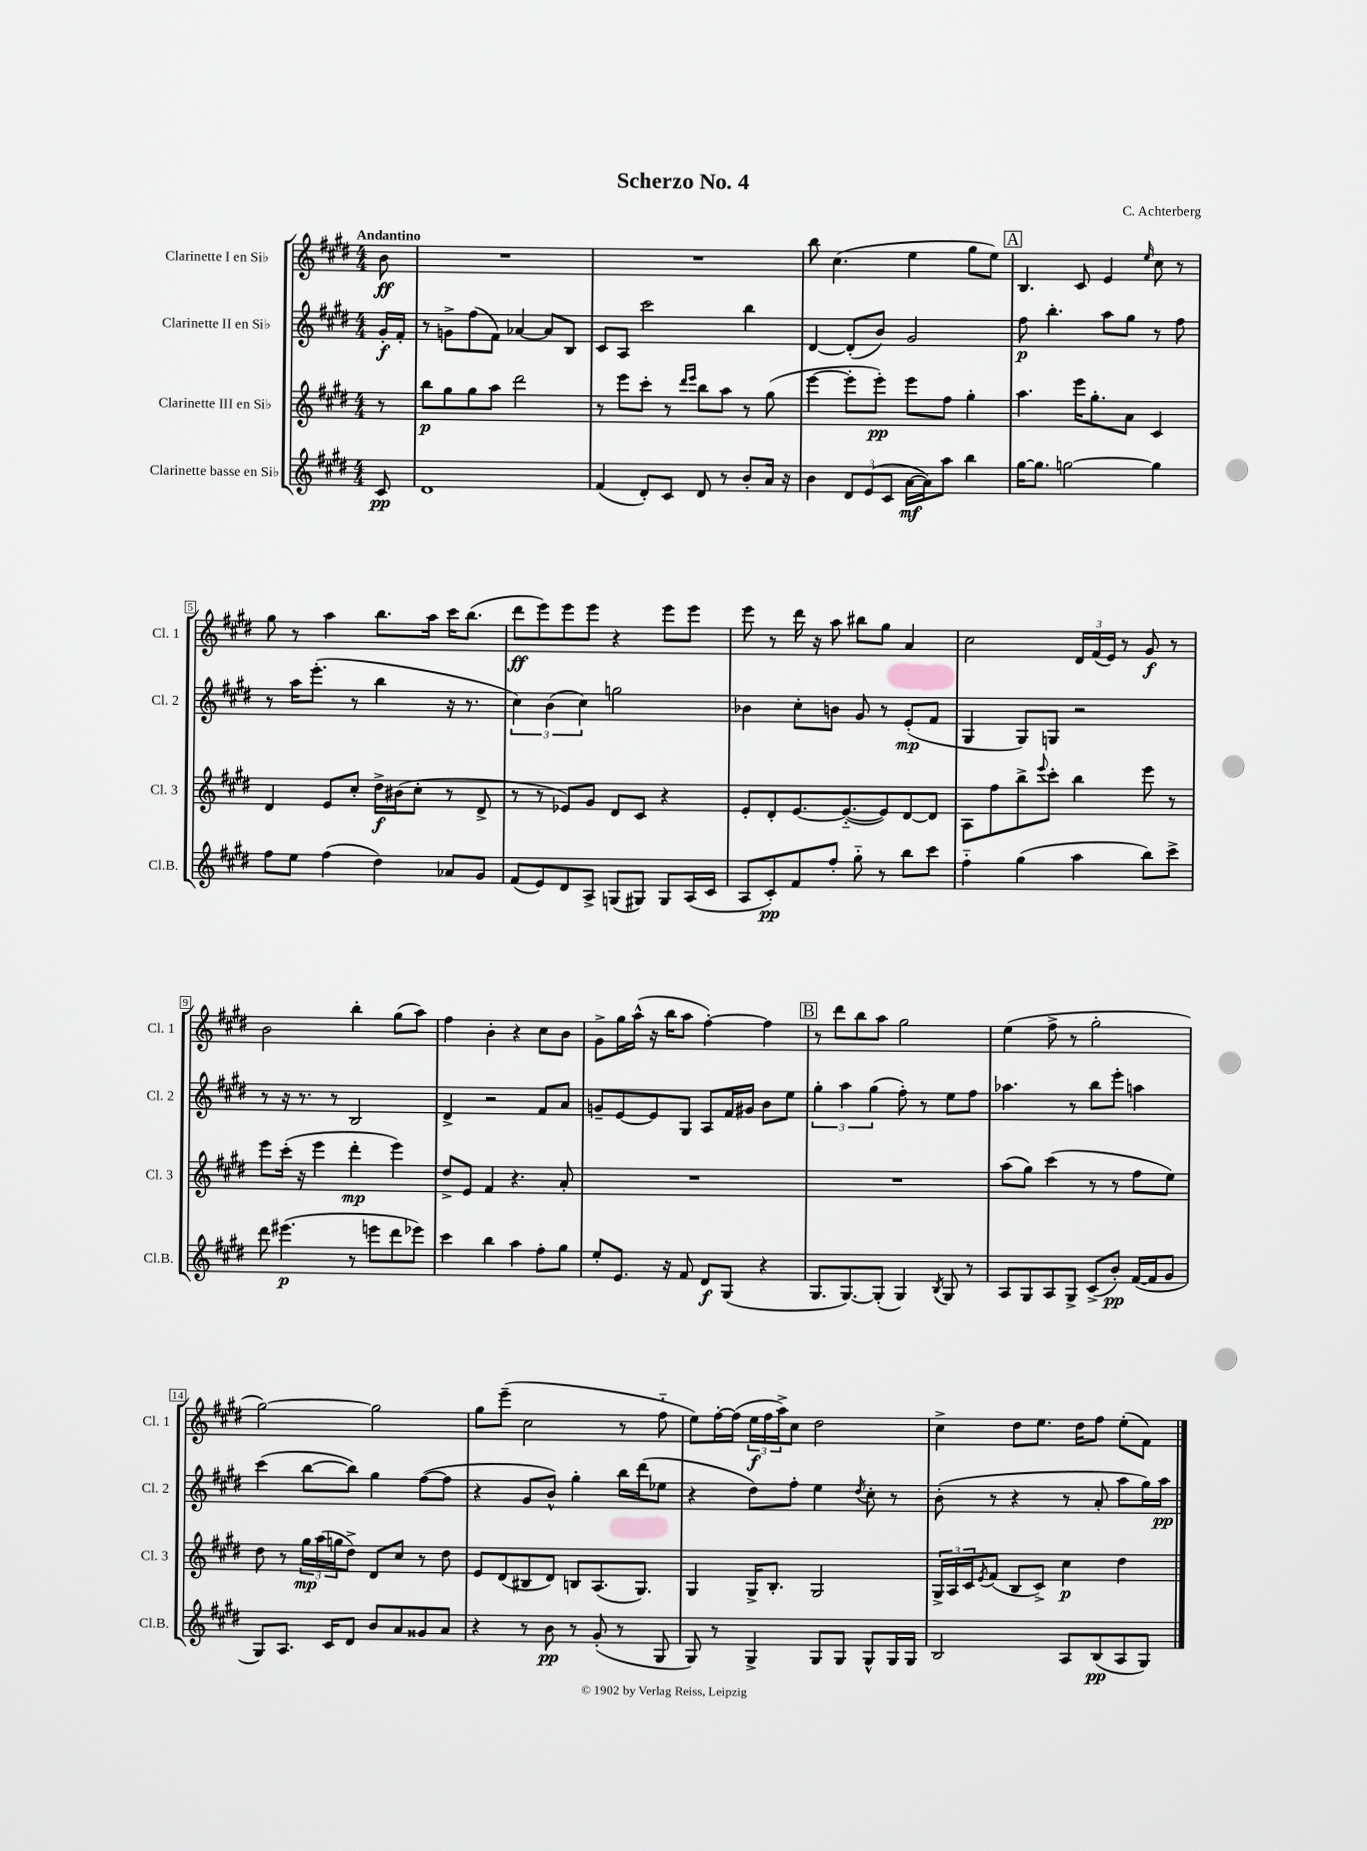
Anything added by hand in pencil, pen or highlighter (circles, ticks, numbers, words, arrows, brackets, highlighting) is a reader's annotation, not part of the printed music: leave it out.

**kern	**dynam	**kern	**dynam	**kern	**dynam	**kern	**dynam
*part4	*part4	*part3	*part3	*part2	*part2	*part1	*part1
*staff4	*staff4	*staff3	*staff3	*staff2	*staff2	*staff1	*staff1
*I"Clarinette basse en Si♭	*	*I"Clarinette III en Si♭	*	*I"Clarinette II en Si♭	*	*I"Clarinette I en Si♭	*
*I'Cl.B.	*	*I'Cl. 3	*	*I'Cl. 2	*	*I'Cl. 1	*
*clefG2	*	*clefG2	*	*clefG2	*	*clefG2	*
*k[f#c#g#d#]	*	*k[f#c#g#d#]	*	*k[f#c#g#d#]	*	*k[f#c#g#d#]	*
*M4/4	*	*M4/4	*	*M4/4	*	*M4/4	*
=	=	=	=	=	=	=	=
!	!	!	!	!	!	!LO:TX:a:B:t=Andantino	!
8c#/	pp	8r	.	16g#'/LL	f	8b\	ff
.	.	.	.	16f#'/JJ	.	.	.
=1	=1	=1	=1	=1	=1	=1	=1
1d#	.	8bb\L	p	8r	.	1r	.
.	.	8gg#\	.	8gn^\L	.	.	.
.	.	8gg#\	.	(8ff#\	.	.	.
.	.	8aa\J	.	8f#\J)	.	.	.
.	.	2ddd#\	.	[4a-X/	.	.	.
.	.	.	.	8a-/L]	.	.	.
.	.	.	.	8B/J	.	.	.
=2	=2	=2	=2	=2	=2	=2	=2
(4f#/	.	8r	.	8c#/L	.	1r	.
.	.	8eee\L	.	8A/J	.	.	.
8d#'/L)	.	8ccc#'\J	.	2ccc#\	.	.	.
8c#/J	.	8r	.	.	.	.	.
.	.	16qqddd#/LL	.	.	.	.	.
.	.	16qqeee/JJ	.	.	.	.	.
8d#/	.	8bb\L	.	.	.	.	.
8r	.	8aa\J	.	.	.	.	.
8b'/L	.	8r	.	4bb\	.	.	.
16a/Jk	.	(8gg#\	.	.	.	.	.
16r	.	.	.	.	.	.	.
=3	=3	=3	=3	=3	=3	=3	=3
4b\	.	[4eee\	.	[4d#/	.	8bb\	.
.	.	.	.	.	.	(4.cc#\	.
12d#/L	.	8eee'\L]	.	(8d#'/L]	.	.	.
(12e/	.	.	.	.	.	.	.
.	.	8eee'\J)	pp	8b/J)	.	.	.
12c#/J	.	.	.	.	.	.	.
[16a\LL	mf	8eee\L	.	2g#/	.	4ee\	.
16a\J])	.	.	.	.	.	.	.
8aa\J	.	8ff#\J	.	.	.	.	.
4bb\	.	4gg#'\	.	.	.	8gg#\L	.
.	.	.	.	.	.	8ee\J)	.
!!LO:REH:place=s1:t=A
=4	=4	=4	=4	=4	=4	=4	=4
[16gg#\KL	.	4.aa\	.	8ff#\	p	4.B/	.
8.gg#\J]	.	.	.	.	.	.	.
.	.	.	.	4.bb'\	.	.	.
[2ggn\	.	.	.	.	.	.	.
.	.	16eee\KL	.	.	.	8c#/	.
.	.	8.gg#'\	.	.	.	.	.
.	.	.	.	8aa\L	.	4e/	.
.	.	8a\J	.	8gg#\J	.	.	.
.	.	.	.	.	.	16qqee/	.
4gg\]	.	4c#/	.	8r	.	8cc#\	.
.	.	.	.	8ff#\	.	8r	.
!!LO:LB:g=z
=5	=5	=5	=5	=5	=5	=5	=5
8ff#\L	.	4d#/	.	8r	.	8gg#\	.
8ee\J	.	.	.	16aa\KL	.	8r	.
.	.	.	.	(8.eee'\J	.	.	.
(4ff#\	.	8e/L	.	.	.	4aa\	.
.	.	8cc#'/J	.	8r	.	.	.
4dd#\)	.	16dd#^\LL	f	4bb\	.	8.bb\L	.
.	.	(16b#X\J	.	.	.	.	.
.	.	8cc#'\J	.	.	.	.	.
.	.	.	.	.	.	16aa\Jk	.
8a-X/L	.	8r	.	16r	.	16ccc#\KL	.
.	.	.	.	8.r	.	(8.bb\J	.
8g#/J	.	8d#^/	.	.	.	.	.
=6	=6	=6	=6	=6	=6	=6	=6
(8f#/L	.	8r	.	6cc#\)	.	8ddd#\L	ff
8e/)	.	8r	.	.	.	8eee\)	.
.	.	.	.	(6b\	.	.	.
8d#/	.	8e-X/L)	.	.	.	8eee\	.
.	.	.	.	6cc#\)	.	.	.
8A^/J	.	8g#/J	.	.	.	8eee\J	.
(8Gn/L	.	8d#/L	.	2ggn\	.	4r	.
8G#X/J)	.	8c#/J	.	.	.	.	.
8G#/L	.	4r	.	.	.	8eee\L	.
(16A/L	.	.	.	.	.	8eee\J	.
16c#/JJ	.	.	.	.	.	.	.
=7	=7	=7	=7	=7	=7	=7	=7
8A/L	.	8e'/L	.	4b-X\	.	8eee\	.
8c#'/)	pp	8d#'/	.	.	.	8r	.
8f#/	.	[8.e/	.	8cc#'\L	.	16ddd#\	.
.	.	.	.	.	.	16r	.
8ff#'/J	.	.	.	8bn\J	.	8aa\	.
.	.	(8.e/_	.	.	.	.	.
8gg#\	.	.	.	8g#/	.	8bb#X\L	.
8r	.	8e/])	.	8r	.	8gg#\J	.
8bb\L	.	[8d#/	.	(8e'/L	mp	4a/	.
8ccc#\J	.	8d#/J]	.	8f#/J	.	.	.
=8	=8	=8	=8	=8	=8	=8	=8
4ff#\	.	8A\L	.	4G#/	.	2cc#\	.
.	.	8ff#\	.	.	.	.	.
(4gg#\	.	8bb^\	.	8G#/L)	.	.	.
.	.	8qqeee/	.	.	.	.	.
.	.	8ccc#'\J	.	8Gn/J	.	.	.
4aa\	.	4bb\	.	2r	.	24d#/LL	.
.	.	.	.	.	.	(24f#/	.
.	.	.	.	.	.	24e/JJ)	.
.	.	.	.	.	.	8r	.
8bb\L)	.	8eee\	.	.	.	8g#/	f
8ccc#^\J	.	8r	.	.	.	8r	.
!!LO:LB:g=z
=9	=9	=9	=9	=9	=9	=9	=9
8ddd#\	.	8eee\L	.	8r	.	2b\	.
(4.eee#X\	p	(16ccc#'\Jk	.	16r	.	.	.
.	.	16r	.	8.r	.	.	.
.	.	4eee\	.	.	.	.	.
.	.	.	.	8r	.	.	.
8r	.	4ddd#'\	mp	2B/	.	4bb'\	.
8eeen\L	.	.	.	.	.	.	.
8ddd#\	.	4eee\)	.	.	.	(8gg#\L	.
8eee-X\J)	.	.	.	.	.	8aa\J)	.
=10	=10	=10	=10	=10	=10	=10	=10
4ccc#\	.	8dd#^/L	.	4d#^/	.	4ff#\	.
.	.	8e/J	.	.	.	.	.
4bb\	.	4f#/	.	2r	.	4b'\	.
4aa\	.	4.r	.	.	.	4r	.
8ff#'\L	.	.	.	8f#/L	.	8cc#\L	.
8gg#\J	.	8a'/	.	8a/J	.	8b\J	.
=11	=11	=11	=11	=11	=11	=11	=11
8ee'/L	.	1r	.	8gn~/L	.	8g#^\L	.
8.e/J	.	.	.	[8e/	.	16gg#\L	.
.	.	.	.	.	.	(16aa^^\JJ	.
.	.	.	.	8e/]	.	16r	.
16r	.	.	.	.	.	16bb\KL	.
8f#/	.	.	.	8G#/J	.	8aa\J	.
8d#/L	f	.	.	8A/L	.	[4ff#'\)	.
(8G#/J	.	.	.	16f#/L	.	.	.
.	.	.	.	16g#X/JJ	.	.	.
4r	.	.	.	8b\L	.	4ff#\]	.
.	.	.	.	8ee\J	.	.	.
!!LO:REH:place=s1:t=B
=12	=12	=12	=12	=12	=12	=12	=12
8.G#/L	.	1r	.	6gg#'\	.	8r	.
.	.	.	.	.	.	8ddd#\L	.
.	.	.	.	6aa\	.	.	.
[8.G#/)	.	.	.	.	.	.	.
.	.	.	.	.	.	8bb\	.
.	.	.	.	(6gg#\	.	.	.
(8G#'/J]	.	.	.	.	.	8aa\J	.
4G#/)	.	.	.	8ff#'\)	.	2gg#\	.
.	.	.	.	8r	.	.	.
8qB/	.	.	.	.	.	.	.
8G#/	.	.	.	8ee\L	.	.	.
8r	.	.	.	8ff#\J	.	.	.
=13	=13	=13	=13	=13	=13	=13	=13
8A/L	.	(8aa\L	.	4.aa-X\	.	(4ee\	.
8G#/	.	8gg#\J)	.	.	.	.	.
8A/	.	(4ccc#\	.	.	.	8ff#^\	.
8G#^/J	.	.	.	8r	.	8r	.
(8c#^/L	.	8r	.	8bb\L	.	2gg#'\	.
8b'/J)	pp	8r	.	8eee'\J	.	.	.
([16f#/LL	.	8ff#\L	.	4aan\	.	.	.
16f#/J]	.	.	.	.	.	.	.
8g#/J	.	8ee\J)	.	.	.	.	.
!!LO:LB:g=z
=14	=14	=14	=14	=14	=14	=14	=14
8G#/L)	.	8dd#\	.	(4ccc#\	.	[2gg#\)	.
8.A/J	.	8r	.	.	.	.	.
.	.	24gg#\LL	mp	[8bb\L	.	.	.
.	.	(24aa\	.	.	.	.	.
16c#/KL	.	.	.	.	.	.	.
.	.	24ggn\J	.	.	.	.	.
8d#/J	.	8dd#^\J)	.	8bb\J])	.	.	.
8b/L	.	8d#/L	.	4gg#\	.	2gg#\]	.
8a/	.	8cc#/J	.	.	.	.	.
8g##X/	.	8r	.	([8ff#\L	.	.	.
8a/J	.	8dd#\	.	8ff#\J]	.	.	.
=15	=15	=15	=15	=15	=15	=15	=15
4r	.	8e/L	.	4r	.	8gg#\L	.
.	.	(8d#/	.	.	.	(8eee~\J	.
8r	.	8B#X/	.	8g#/L	.	2cc#\	.
8b\	pp	8d#/J)	.	8b^^/J)	.	.	.
8r	.	8Bn/L	.	4gg#'\	.	.	.
(8g#'/	.	(8.A/	.	.	.	.	.
8r	.	.	.	16bb\LL	.	8r	.
.	.	8.G#/J)	.	(16ddd#\J	.	.	.
8G#/	.	.	.	8ee-X\J	.	8ff#\	.
=16	=16	=16	=16	=16	=16	=16	=16
8G#/)	.	4G#/	.	4r	.	8ee\L)	.
8r	.	.	.	.	.	[16ff#'\L	.
.	.	.	.	.	.	(16ff#\JJ]	.
4G#^/	.	16G#^/KL	.	8dd#\L)	.	24ee\LL	f
.	.	.	.	.	.	24ff#\	.
.	.	8.B'/J	.	.	.	.	.
.	.	.	.	.	.	24aa^\J)	.
.	.	.	.	8ff#'\J	.	8cc#\J	.
8G#/L	.	2G#/	.	4ee\	.	2dd#\	.
8G#/J	.	.	.	.	.	.	.
.	.	.	.	8qdd#/	.	.	.
8G#^^/L	.	.	.	8cc#'\	.	.	.
16G#/L	.	.	.	8r	.	.	.
16G#/JJ	.	.	.	.	.	.	.
=17	=17	=17	=17	=17	=17	=17	=17
2B/	.	24G#^/LL	.	(8b'\	.	4cc#^\	.
.	.	24A/	.	.	.	.	.
.	.	24c#/J	.	.	.	.	.
.	.	8qe/	.	.	.	.	.
.	.	(8f#/J	.	8r	.	.	.
.	.	8B/L	.	4r	.	8dd#\L	.
.	.	8c#^/J)	.	.	.	8.ee\J	.
8A/L	.	4cc#\	p	8r	.	.	.
.	.	.	.	.	.	16dd#\KL	.
(8B/	pp	.	.	8a'/	.	8ff#\J	.
8A/	.	4dd#\	.	8aa\L	.	(8ee'\L	.
8G#/J)	.	.	.	16gg#\L)	.	8f#\J)	.
.	.	.	.	16aa\JJ	pp	.	.
==	==	==	==	==	==	==	==
*-	*-	*-	*-	*-	*-	*-	*-
